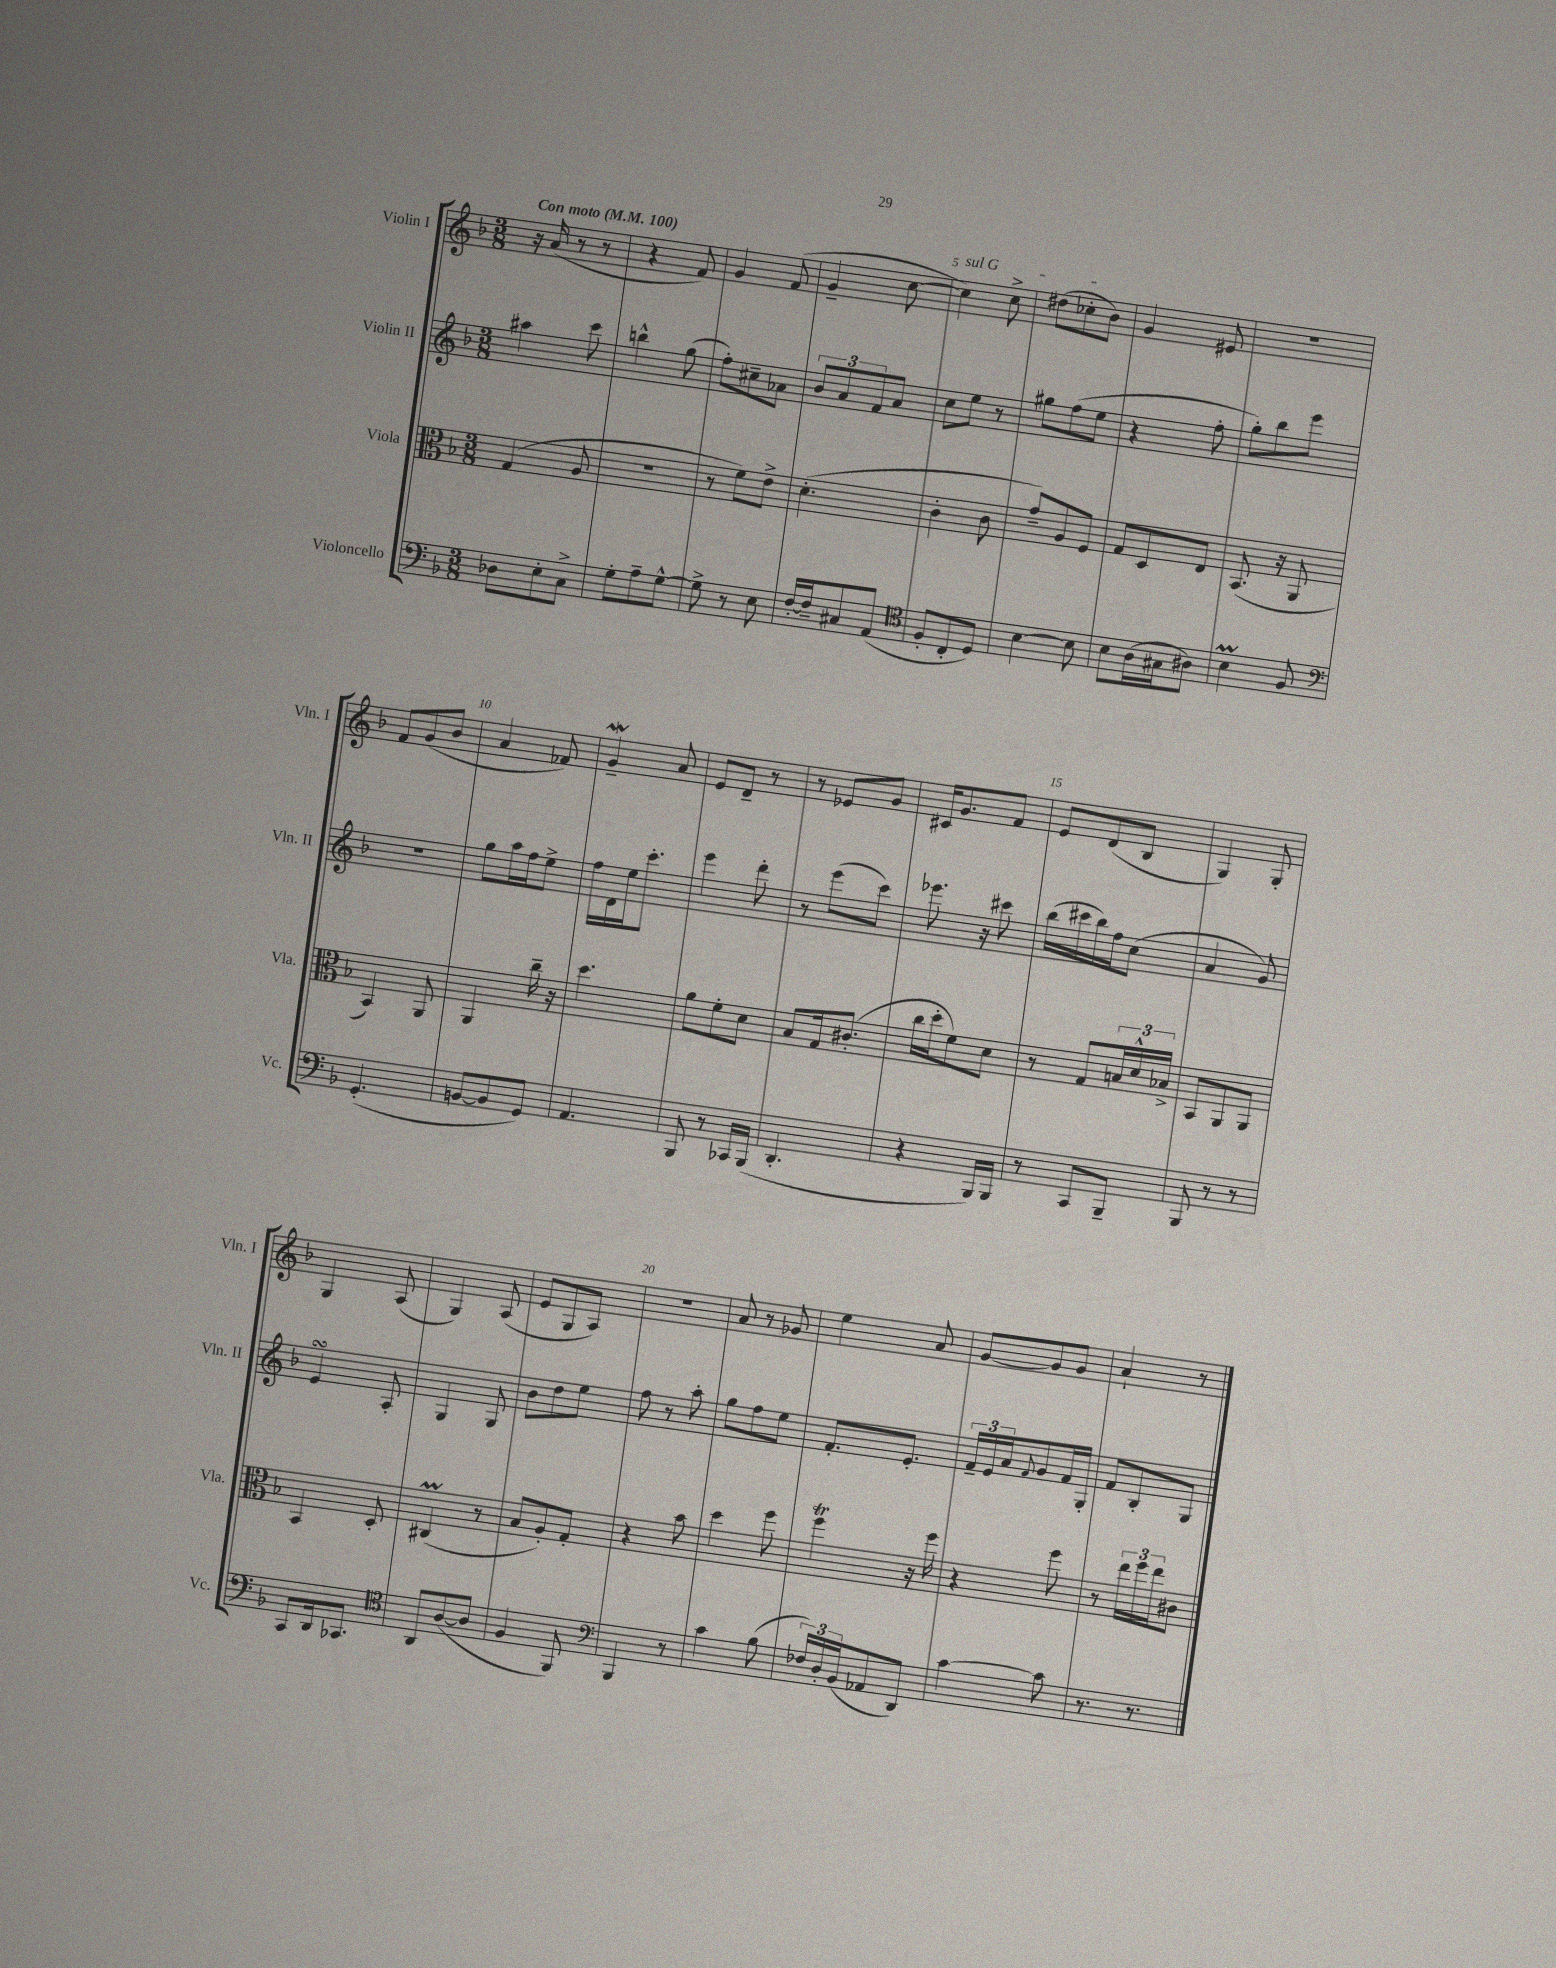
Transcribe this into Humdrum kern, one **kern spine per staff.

**kern	**kern	**kern	**kern
*staff4	*staff3	*staff2	*staff1
*clefF4	*clefC3	*clefG2	*clefG2
*k[b-]	*k[b-]	*k[b-]	*k[b-]
*M3/8	*M3/8	*M3/8	*M3/8
*MM100	*MM100	*MM100	*MM100
8D-	(4G	4aa#	16r
.	.	.	(16a
8E'	.	.	8r
8C^	8A	8ccc	8r
=	=	=	=
8G'	4.r	4bb^^	4r
8A~	.	.	.
[8G^^	.	(8gg	8f)
=	=	=	=
8G^]	8r	8ff')	4g
8r	8f)	8cc#~	.
8E	8e^	8a-	(8f
=	=	=	=
[16F'	(4.d'	12b-	4g~
16F~]	.	.	.
.	.	12a	.
8C#	.	.	.
.	.	12f	.
(8AA	.	8a	[8cc
=	=	=	=
*clefC4	*	*	*
8F'	4c'	8cc	4cc])
8C'	.	8ee	.
8D)	8c	8r	8cc^
=	=	=	=
[4B-	8g~)	8gg#	(8dd#
.	8A	(8ff	8cc-'
8B-]	8F	8ee	8b-)
=	=	=	=
8B-	8G	4r	4g
(16A	8D	.	.
16G#	.	.	.
8A#)	8E	8ff'	8e#
=	=	=	=
4B-	(8.BB-	8gg')	4.r
.	.	8bb-	.
.	16r	.	.
8F	8AA	8eee	.
=	=	=	=
*clefF4	*	*	*
(4.GG'	4BB-)	4.r	8f
.	.	.	(8g
.	8AA	.	8b-
=	=	=	=
[8BB	4AA	8gg	4a
8BB]	.	16aa	.
.	.	16ff	.
8GG)	16cc~	8ee^	8f-)
.	16r	.	.
=	=	=	=
4.AA	4.dd	16ff	4g~
.	.	16d	.
.	.	16ee	.
.	.	8.ccc'	.
.	.	.	8a
=	=	=	=
8BBB-	8a	4eee	8e
8r	8f'	.	8d~
16CC-	8d	8ddd'	8r
(16BBB-	.	.	.
=	=	=	=
4.DD'	8B-	8r	8r
.	16G	(8eee	8e-
.	(8.c#'	.	.
.	.	8ccc)	8g
=	=	=	=
4r	16cc	8.eee-	16c#
.	16dd'	.	8.g
.	8f)	.	.
.	.	16r	.
16BBB-)	8d	8ccc#	8f
16BBB-	.	.	.
=	=	=	=
8r	8r	(16bb-	8e
.	.	16ccc#	.
8CC	8G	16bb-)	(8d
.	.	16ff	.
8BBB-~	24B	(8cc	8B-
.	24d^^	.	.
.	24B-^	.	.
=	=	=	=
8BBB-	8BB-	4a	4G)
8r	8AA	.	.
8r	8AA	8g)	8G'
=	=	=	=
8CC	4BB-	4e	4G
16DD	.	.	.
8.CC-	.	.	.
.	8D'	8A'	(8A
=	=	=	=
*clefC4	*	*	*
8AA	(4C#	4G	4G)
([8A	.	.	.
8A]	8r	8G	(8A
=	=	=	=
4F	8B-	8b-	8e
.	8A')	8dd	8G
8FF)	8G'	8ee	8A)
=	=	=	=
*clefF4	*	*	*
4BBB-	4r	8ff	4.r
.	.	8r	.
8r	8b-	8aa'	.
=	=	=	=
4c	4dd	8gg	8a
.	.	8ff	8r
(8B-	8ff	8ee	8g-
=	=	=	=
24F-)	4ff	8.f'	4ee
24D'	.	.	.
(24BB-	.	.	.
8AA-	.	.	.
.	.	8.e'	.
8DD)	16r	.	8a
.	16ff	.	.
=	=	=	=
[4c	4r	24f~	[8g
.	.	24e	.
.	.	24a	.
.	.	8qqf	.
.	.	8g	8g]
8c]	8ff	16f	8g
.	.	16G'	.
=	=	=	=
8.r	8r	8f	4a`
.	24ee	8B-'	.
.	24ff	.	.
8.r	.	.	.
.	24ee	.	.
.	8c#	8G	8r
==	==	==	==
*-	*-	*-	*-
